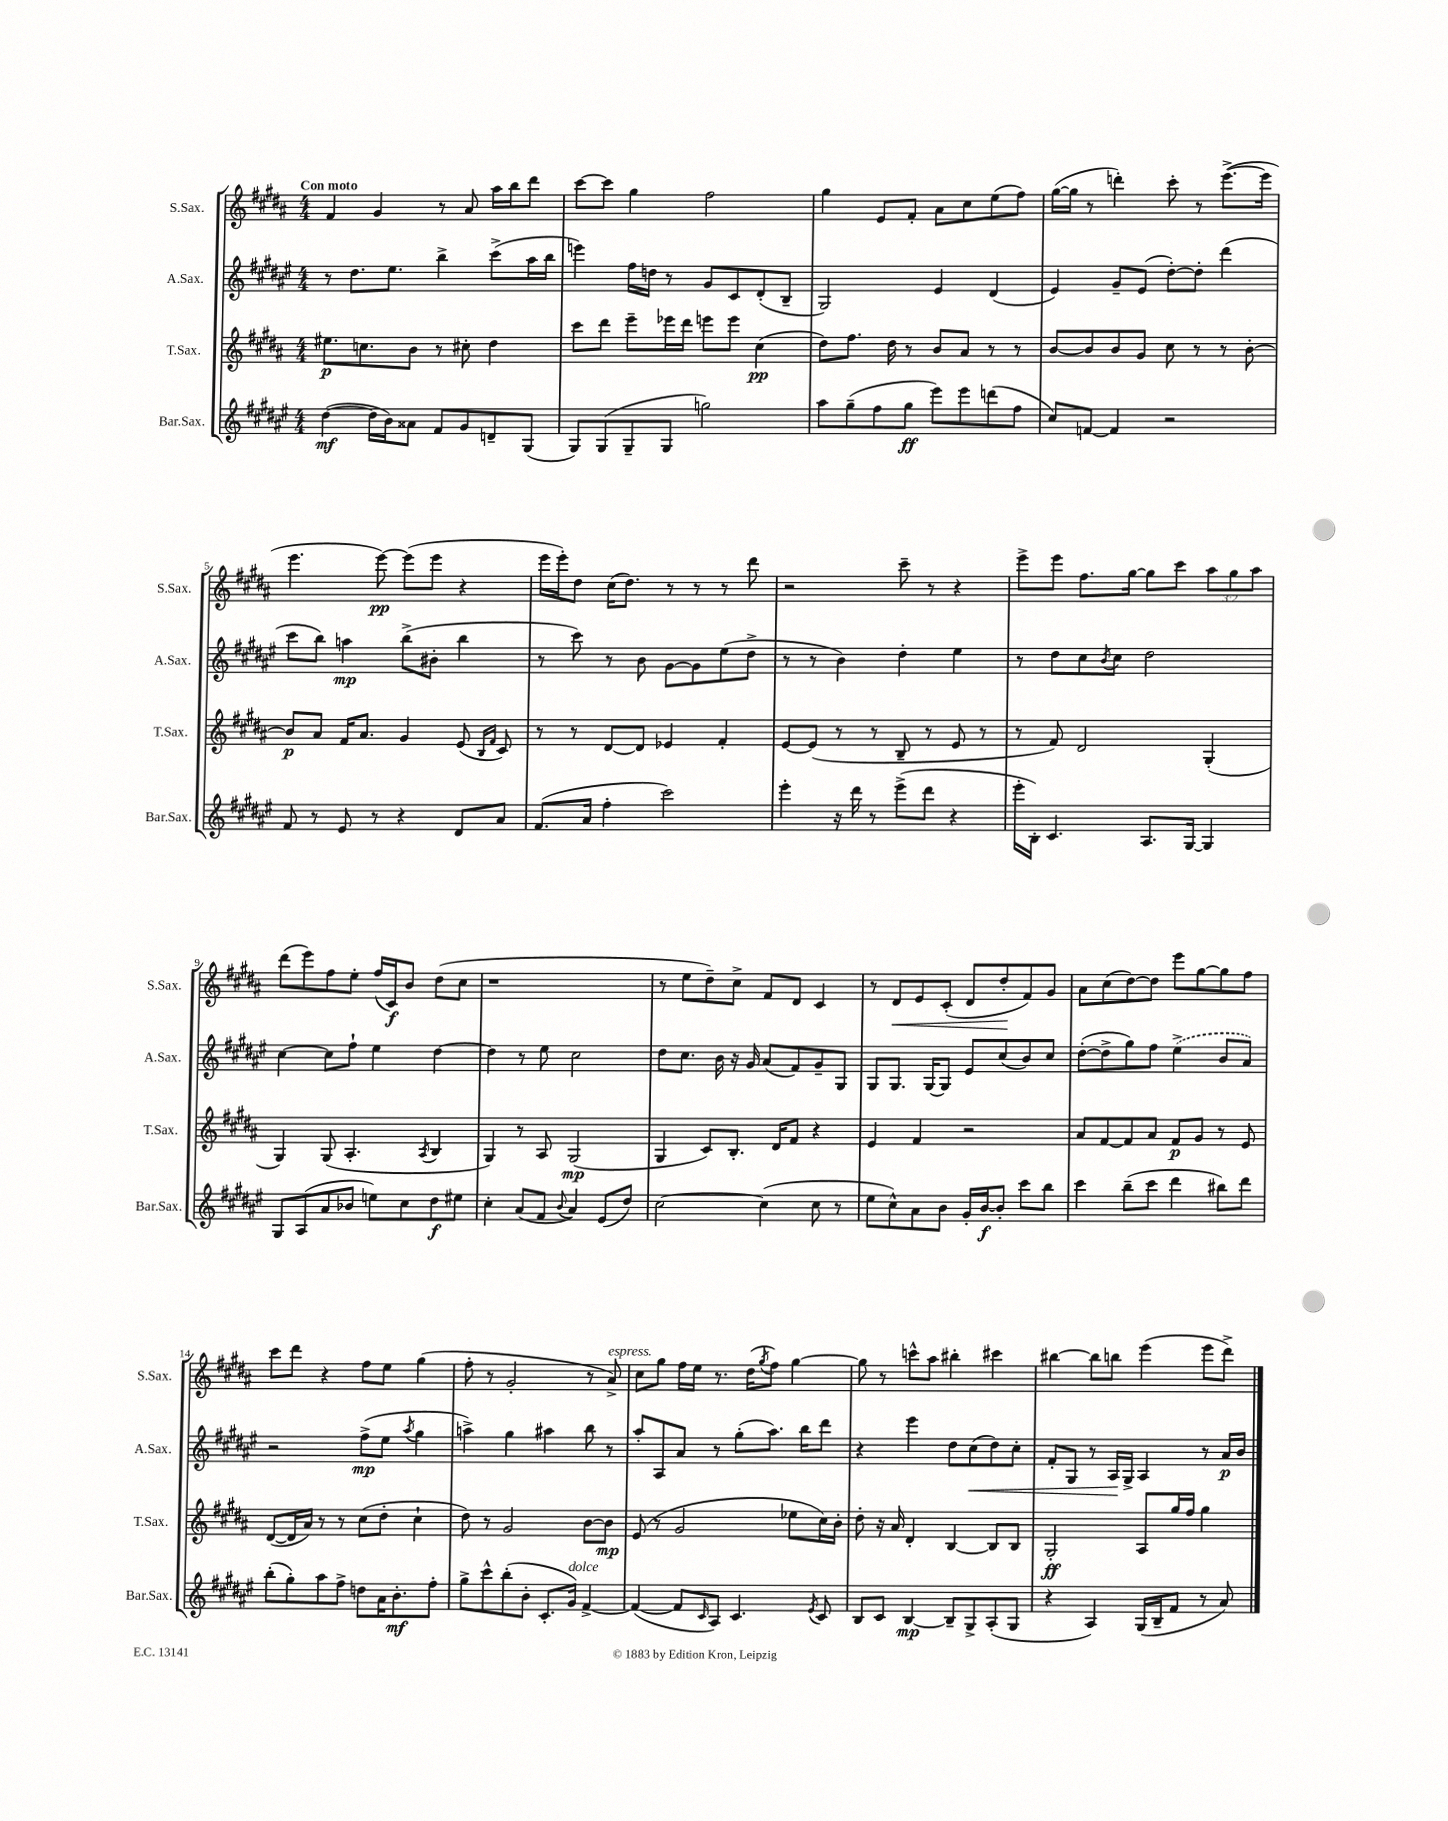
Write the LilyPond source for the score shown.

<<
\new StaffGroup <<
\new Staff = "s0" \with { instrumentName = "S.Sax." shortInstrumentName = "S.Sax." } {
    \clef treble \key b \major \numericTimeSignature \time 4/4 \override Staff.TupletNumber.text = #tuplet-number::calc-fraction-text \tempo "Con moto"
    fis'4 gis'4 r8 ais'8 ais''16 b''16 dis'''8 |
    cis'''8~ cis'''8 gis''4 fis''2 |
    gis''4 e'8 fis'8-. ais'8 cis''8 e''8( fis''8) |
    gis''16~( gis''16 r8 d'''4-.) cis'''8-. r8 e'''8.~->( e'''16 |
    e'''4. e'''8~\pp) e'''8( e'''8 r4 |
    e'''16 e'''16-.) dis''8 cis''16( dis''8.) r8 r8 r8 dis'''8 |
    r2 cis'''8-- r8 r4 |
    e'''8-> e'''8 fis''8. gis''16~ gis''8 cis'''8 \tuplet 3/2 { ais''8 gis''8 ais''8 } |
    dis'''8( e'''8) fis''8 e''8-. fis''16( cis'16\f) b'8 dis''8( cis''8 |
    r1 |
    r8 e''8 dis''8--) cis''8-> fis'8 dis'8 cis'4 |
    r8 dis'8\< e'8 cis'8-.( dis'8 dis''8-.\! fis'8) gis'8 |
    ais'8 cis''8( dis''8~) dis''8 e'''8 gis''8~ gis''8 fis''8 |
    cis'''8 dis'''8 r4 fis''8 e''8 gis''4( |
    fis''8-. r8 gis'2-. r8 ais'8->^\markup { \italic "espress." }) |
    cis''8 gis''8 fis''16 e''16 r8. dis''16( \acciaccatura { gis''8 } fis''8) gis''4~ |
    gis''8 r8 c'''8-^ ais''8 bis''4-. cis'''4 |
    bis''4~ bis''8 b''8 e'''4( e'''8 dis'''8->) \bar "|." |
}
\new Staff = "s1" \with { instrumentName = "A.Sax." shortInstrumentName = "A.Sax." } {
    \clef treble \key fis \major \numericTimeSignature \time 4/4
    r8 dis''8. eis''8. b''4-> cis'''8->( ais''16 b''16 |
    e'''4) fis''16 d''16 r8 gis'8 cis'8 dis'8-.( b8-- |
    gis2) eis'4 dis'4( |
    eis'4) gis'8-- eis'8( dis''8~-.) dis''8-. dis'''4( |
    cis'''8 b''8) a''4\mp b''8->( bis'8-. b''4 |
    r8 cis'''8) r8 b'8 gis'8~ gis'8 eis''8( dis''8-> |
    r8 r8 b'4) dis''4-. eis''4 |
    r8 dis''8 cis''8 \acciaccatura { b'8 } cis''8 dis''2 |
    cis''4~ cis''8 fis''8-! eis''4 dis''4~ |
    dis''4 r8 eis''8 cis''2 |
    dis''8 cis''8. b'16 r16 gis'16 ais'8( fis'8) gis'8-- gis8 |
    gis8 gis8. gis16~ gis8 eis'8 cis''8( b'8) cis''8 |
    dis''8~-.( dis''8-> gis''8) fis''8 \once \slurDashed eis''4->( b'8 ais'8) |
    r2 fis''8->\mp( eis''8 \acciaccatura { ais''8 } gis''4 |
    a''4->) gis''4 ais''4 b''8 r8 |
    ais''8-. ais8 ais'8 r8 gis''8-.( ais''8.) b''16 dis'''8 |
    r4 eis'''4 dis''8 cis''8\<( dis''8) cis''8-. |
    fis'8-. gis8 r8 ais16\! gis16-> ais4 r8 ais'16\p b'16 \bar "|." |
}
\new Staff = "s2" \with { instrumentName = "T.Sax." shortInstrumentName = "T.Sax." } {
    \clef treble \key b \major \numericTimeSignature \time 4/4
    eis''8.\p c''8. b'8 r8 cis''8-. dis''4 |
    cis'''8 dis'''8 e'''8-- ees'''16 dis'''16 e'''8 e'''8 cis''4\pp( |
    dis''8) fis''8. dis''16 r8 b'8 ais'8 r8 r8 |
    b'8~ b'8 b'8 gis'8 cis''8 r8 r8 b'8~-. |
    b'8\p ais'8 fis'16 ais'8. gis'4 e'8( \grace { b16 fis'16 } cis'8) |
    r8 r8 dis'8~ dis'8 ees'4 fis'4-. |
    e'8~ e'8( r8 r8 b8-- r8 e'8 r8 |
    r8 fis'8) dis'2 gis4-.( |
    gis4) gis8( ais4.-. \acciaccatura { ais8 } b4 |
    gis4) r8 ais8 gis2\mp( |
    gis4 cis'8) b8.-. dis'16 fis'8 r4 |
    e'4 fis'4 r2 |
    ais'8 fis'8~ fis'8 ais'8 fis'8\p gis'8 r8 e'8 |
    dis'8~( dis'16 ais'16) r8 r8 cis''8( dis''8-. cis''4-! |
    dis''8) r8 gis'2 b'8~ b'8\mp |
    e'8( r8 gis'2 ees''8 cis''16) b'16-. |
    dis''8-. r16 ais'16 dis'4-. b4~ b8 b8 |
    gis2-.\ff ais8 gis''16 fis''16 gis''4 \bar "|." |
}
\new Staff = "s3" \with { instrumentName = "Bar.Sax." shortInstrumentName = "Bar.Sax." } {
    \clef treble \key fis \major \numericTimeSignature \time 4/4
    dis''4~\mf( dis''16 b'16) aisis'8 fis'8 gis'8 d'8-- gis8( |
    gis8) gis8( gis8-- gis8 g''2) |
    ais''8 gis''8--( fis''8 gis''8\ff eis'''8) eis'''8 d'''8( fis''8 |
    cis''8) f'8~ f'4 r2 |
    fis'8 r8 eis'8 r8 r4 dis'8 ais'8 |
    fis'8.( ais'16 fis''4-. cis'''2) |
    eis'''4-. r16 dis'''16 r8 eis'''8->( dis'''8 r4 |
    eis'''16-. b16-.) cis'4. ais8. gis16~ gis4 |
    gis8 ais8( ais'8 bes'8 e''8) cis''8 dis''8\f eis''8 |
    cis''4-. ais'8( fis'8 \appoggiatura { b'8 } ais'4) eis'8( dis''8) |
    cis''2~ cis''4( cis''8 r8 |
    eis''8 cis''8-^) ais'8 b'8 gis'16-. b'16~\f b'8-. cis'''8 b''8 |
    cis'''4 b''8--( cis'''8 dis'''4 bis''8) dis'''8 |
    b''8-.( gis''8-.) ais''8 fis''8-> d''8 ais'16 b'8.-.\mf fis''8-. |
    gis''8-> cis'''8-^ b''8-.( b'8-. cis'8.-. gis'16^\markup { \italic "dolce" }) fis'4~-> |
    fis'4~( fis'8 \grace { cis'16 } ais8) cis'4. \acciaccatura { eis'8 } cis'8 |
    b8 cis'8 b4~\mp b8-- gis8-> ais8-.( gis8 |
    r4 ais4) gis16( b16-- fis'8 r8 ais'8) \bar "|." |
}
>>
>>
